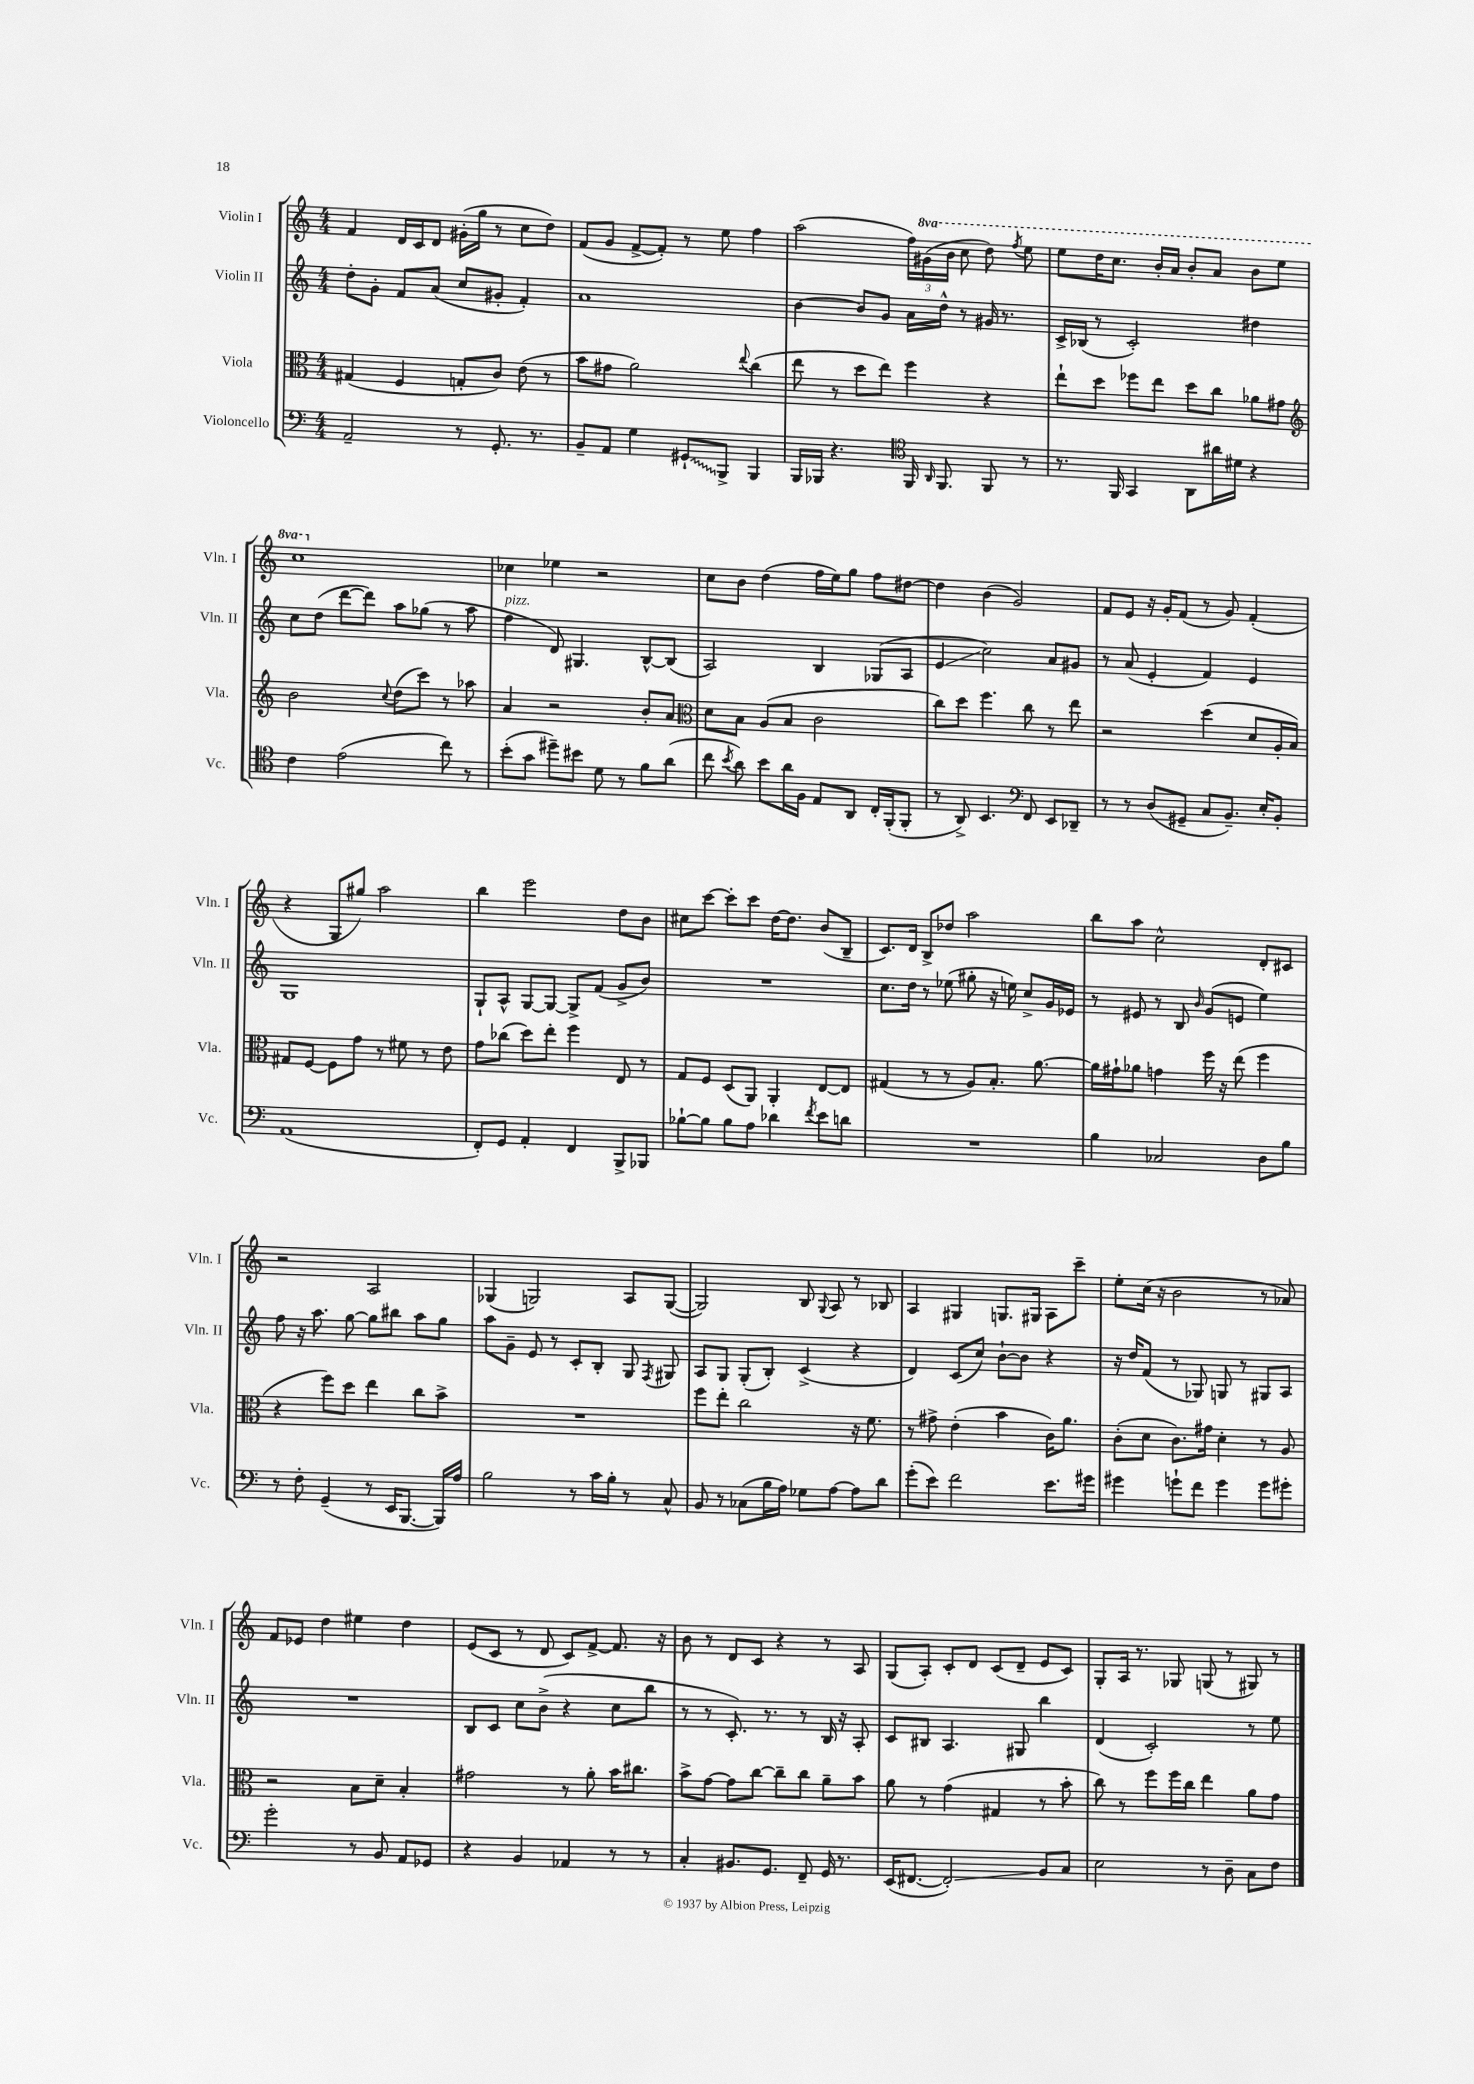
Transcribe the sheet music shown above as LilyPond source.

<<
\new StaffGroup <<
\new Staff = "s0" \with { instrumentName = "Violin I" shortInstrumentName = "Vln. I" } {
    \clef treble \key c \major \numericTimeSignature \time 4/4 \set Staff.ottavationMarkups = #ottavation-simple-ordinals
    \autoBeamOff f'4 d'16[ c'16 d'8] gis'16[-.( g''16] r8 c''8[ d''8]) |
    f'8[( g'8] f'8[~-> f'8]-.) r8 e''8 f''4 |
    a''2( \tuplet 3/2 { f''16[) \ottava #1 gis''16( b''16] } c'''8 d'''8) \acciaccatura { f'''8 } e'''8 |
    e'''8[ d'''16 c'''8.] b''16[-. a''16] b''8[-. a''8] b''8[ e'''8] |
    c'''1 \ottava #0 |
    ces''4 ees''4 r2 |
    c''8[ b'8] d''4( f''16[ e''16) g''8] f''8[ dis''8]~ |
    dis''4 b'4( g'2) |
    f'8[ e'8] r16 g'16[-. f'8]( r8 g'8) f'4-.( |
    r4 g8[ gis''8]) a''2 |
    b''4 e'''2 d''8[ b'8] |
    cis''8[ c'''8]~ c'''8[-. c'''8] d''16[~ d''8.] b'8[( b8]-- |
    c'8.[) d'16] b8[-> des''8] a''2 |
    b''8[ a''8] c''2-^ d'8[-. cis'8] |
    r2 a2 |
    ges4( g2) a8[ g8]~( |
    g2) b8 \appoggiatura { g8 } a8 r8 bes8 |
    a4 gis4 g8.[ gis16] a8[ c'''8]-- |
    e''8[-. c''16]( r16 b'2 r8 aes'8) |
    f'8[ ees'8] d''4 eis''4 d''4 |
    e'8[( c'8] r8 d'8 c'8[) f'8]~-> f'8. r16 |
    b'8 r8 d'8[ c'8] r4 r8 a8 |
    g8[( a8]-.) c'8[-. d'8] c'8[( d'8]-- e'8[ c'8]) |
    g8[-. a16] r8. ges8 g8( r8 gis8) r8 \bar "|." |
}
\new Staff = "s1" \with { instrumentName = "Violin II" shortInstrumentName = "Vln. II" } {
    \clef treble \key c \major \numericTimeSignature \time 4/4
    \autoBeamOff d''8[-. g'8]-. f'8[ a'8]( c''8[ gis'8]-. f'4-.) |
    a'1 |
    b'4~ b'8[ g'8] a'16[ d''16]-^ r8 gis'16 r8. |
    c'16[-> bes16]( r8 c'2-.) dis''4 |
    c''8[ d''8]( d'''8[~ d'''8]) a''8[ ges''8]( r8 a''8 |
    f''4^\markup { \italic "pizz." } d'8) gis4. b8[~-^ b8]( |
    a2) b4 ges8[( a8] |
    e'4\glissando c''2) a'8[ gis'8] |
    r8 a'8( e'4-. f'4) e'4 |
    g1 |
    g8[-! a8]-^ g8[~ g8]~ g8[-> f'8]( g'8[-> b'8]) |
    R1 |
    c''8.[ d''16] r8 ees''8( gis''8-. r16 e''16) c''8[-> g'16 ees'16] |
    r8 eis'8 r8 b8 \grace { b'16 } g'8[( e'8] e''4) |
    f''8 r16 a''8. g''8~ g''8[ bis''8] a''8[ g''8] |
    a''8[ g'8]-- e'8 r8 c'8[-. b8]-. g8 \acciaccatura { f8 } gis8 |
    a8[ g8] g8[-.( b8]-.) c'4->( r4 |
    d'4) c'8[( c''8]) b'8[~-! b'8] r4 |
    r16 d''16[ f'8]( r8 ges8) g8 r8 gis8[ a8] |
    R1 |
    b8[ c'8] c''8[ b'8]->( r4 c''8[ b''8] |
    r8 r8 c'8.-.) r8. r8 b16 r16 a8-. |
    c'8[ bis8] a4. gis8 b''4 |
    d'4( c'2-.) r8 e''8 \bar "|." |
}
\new Staff = "s2" \with { instrumentName = "Viola" shortInstrumentName = "Vla." } {
    \clef alto \key c \major \numericTimeSignature \time 4/4
    \autoBeamOff gis4( f4 g8[-. c'8]) e'8( r8 |
    b'8[ gis'8] a'2) \appoggiatura { e''8 } c''4( |
    e''8 r8 d''8[ e''8]) f''4 r4 |
    e''8[-! d''8] fes''8[ e''8] d''8[ c''8] aes'8[ gis'8] |
    \clef treble b'2 \appoggiatura { c''8 } d''8[( c'''8]) r8 aes''8 |
    a'4 r2 b'8[-. a'8] |
    \clef alto d'8[ b8] a8[( b8] c'2 |
    c''8[) d''8] f''4. c''8 r8 e''8 |
    r2 d''4( d'8[ a16-. b16]) |
    gis8[ f8]~ f8[ g'8] r8 fis'8 r8 e'8 |
    g'8[ ces''8]( d''8[) e''8]-. f''4 e8 r8 |
    g8[ f8] d8[( a,8]) a,4-. e8[~ e8] |
    gis4( r8 r8 a8[) b8.]-. a'8.~ |
    a'16[ gis'16-! aes'8] g'4 f''16 r16 e''8( f''4 |
    r4 f''8[) d''8] e''4 c''8[ b'8]-> |
    R1 |
    f''8[ e''8]-. c''2 r16 f'8. |
    r8 gis'8-> e'4-.( b'4 c'16[) a'8.] |
    c'8[-.( d'8] c'8.[) gis'16] d'4-. r8 a8 |
    r2 b8[ d'8]-- b4-. |
    gis'2 r8 a'8-. b'16[ cis''8.] |
    b'8[-> g'8]~ g'8[ c''8]~ c''8[-- c''8] a'8[-- b'8] |
    a'8 r8 g'4( gis4 r8 b'8-. |
    c''8) r8 f''8[ f''16 c''16] e''4 a'8[ g'8] \bar "|." |
}
\new Staff = "s3" \with { instrumentName = "Violoncello" shortInstrumentName = "Vc." } {
    \clef bass \key c \major \numericTimeSignature \time 4/4
    \autoBeamOff a,2-- r8 g,8.-. r8. |
    b,8[-- a,8] g4 \once \override Glissando.style = #'zigzag gis,8[-!\glissando b,,8]-> b,,4 |
    b,,16[ bes,,16] r4. \clef tenor f,16 \grace { a,16 } f,8. f,8 r8 |
    r8. f,16 g,4 a,8[ ais'16 dis'16] r4 |
    c'4 e'2( c''8) r8 |
    b'8[-.( g'8] dis''8[--) bis'8] d'8 r8 f'8[ a'8]( |
    c''8 \acciaccatura { b'8 } a'8) b'8[ a'16 f16] e8[ a,8] c16[-. f,16-.( f,8]-. |
    r8 a,8->) b,4. \clef bass f,8 e,8[ des,8]-- |
    r8 r8 d8[( gis,8]-- c8[ b,8.]--) e16[-. b,8]-. |
    a,1( |
    f,8[-.) g,8] a,4-. f,4 b,,8[-> bes,,8] |
    bes8[~-! bes8] bes8[ a8] des'4 \acciaccatura { f'8 } e'8[ d'8] |
    R1 |
    b4 ces2 d8[ b8] |
    r8 f8-. g,4--( r8 e,16[ b,,8.]~ b,,16[) a16] |
    b2 r8 c'16[ b16]-. r8 c8-^ |
    b,8 r8 ces8[( b16 a16]) ges8[ a8]~ a8[ d'8] |
    g'8[-.( e'8]) f'2 e'8.[ gis'16] |
    gis'4 g'8[-! f'8] g'4 g'8[ gis'8]-. |
    g'2-. r8 b,8 a,8[ ges,8] |
    r4 b,4 aes,4 r8 r8 |
    c4-. bis,8.[ g,8.] f,8-- g,16 r8. |
    e,16[( fis,8.]~ fis,2-.\glissando) b,8[ c8] |
    e2 r8 d8-- c8[ f8] \bar "|." |
}
>>
>>
\layout { \context { \Score \remove "Bar_number_engraver" } }
